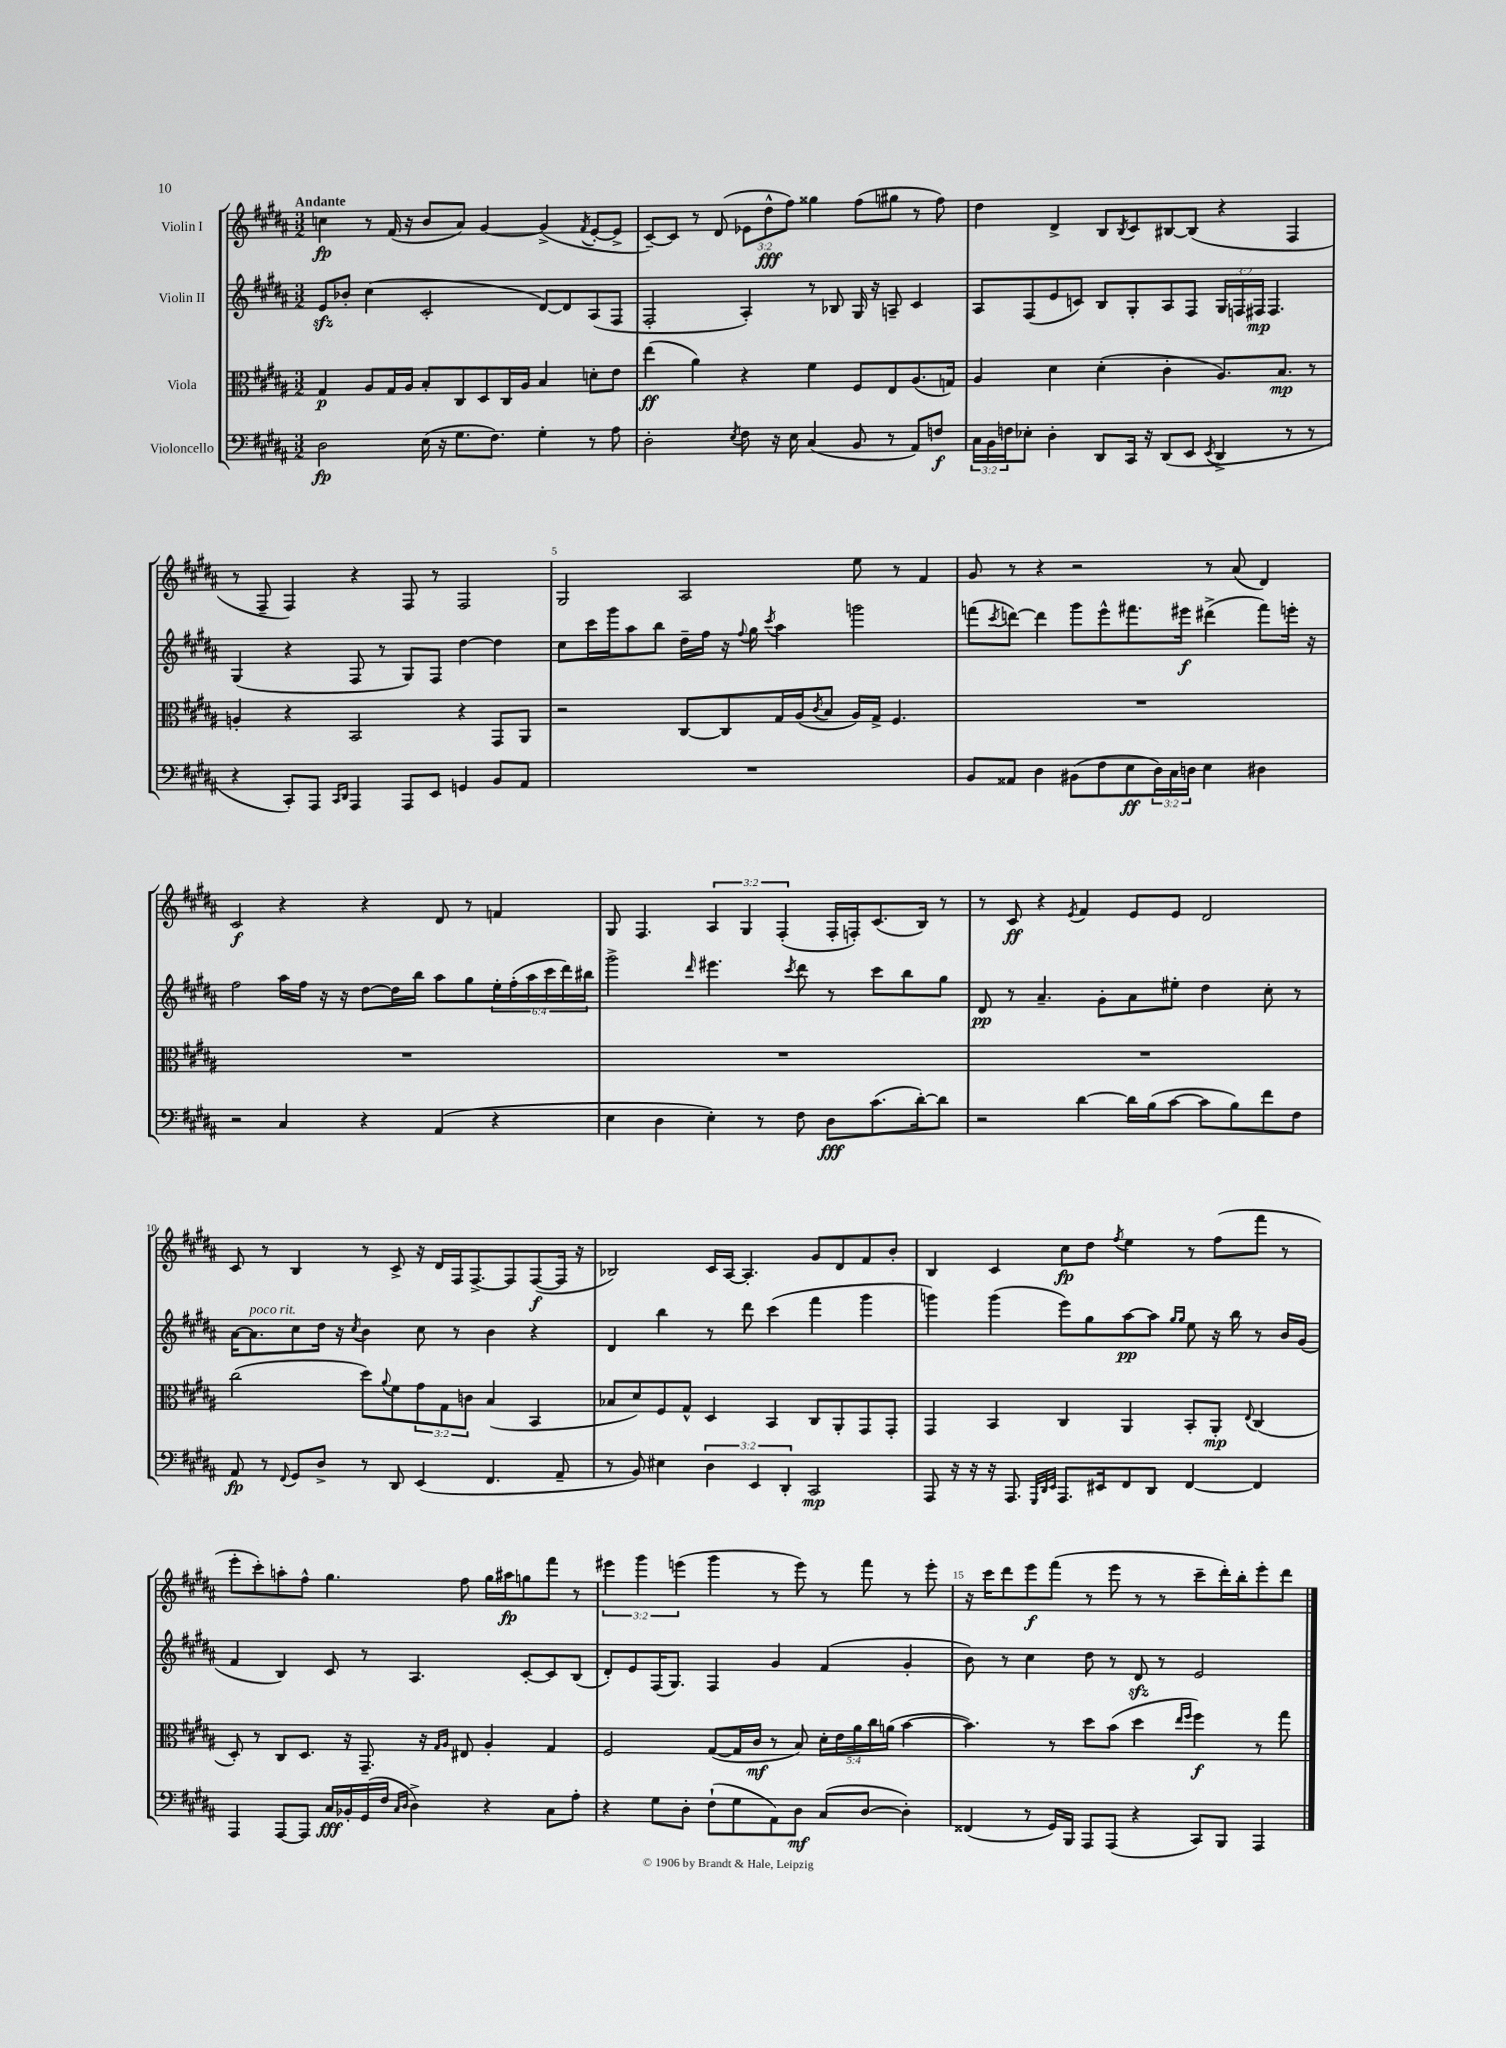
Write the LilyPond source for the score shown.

<<
\new StaffGroup <<
\new Staff = "s0" \with { instrumentName = "Violin I" } {
    \clef treble \key b \major \numericTimeSignature \time 3/2 \override Staff.TupletNumber.text = #tuplet-number::calc-fraction-text \tempo "Andante"
    c''4\fp r8 fis'16( r16 b'8 ais'8) gis'4~ gis'4->( \acciaccatura { fis'8 } e'8~-. e'8-> |
    cis'8~--) cis'8 r8 dis'8( \tuplet 3/2 { ees'8 dis''8-^\fff fis''8) } gisis''4 fis''8( gis''8 r8 fis''8) |
    dis''4 dis'4-> b8 \acciaccatura { b8 } cis'8 bis8~ bis8( r4 fis4 |
    r8 fis8-- fis4) r4 fis8 r8 fis2 |
    gis2 ais2 e''8 r8 fis'4 |
    gis'8 r8 r4 r2 r8 ais'8( dis'4) |
    cis'2\f r4 r4 dis'8 r8 f'4 |
    gis8 fis4. \tuplet 3/2 { ais4 gis4 fis4-.( } fis16-. f16-.) cis'8.( b16) r8 |
    r8 cis'8\ff r4 \acciaccatura { e'8 } fis'4 e'8 e'8 dis'2 |
    cis'8 r8 b4 r8 cis'8-> r16 dis'16 fis16 fis8.~-> fis8 fis8~\f( fis16 r16 |
    bes2) cis'16 ais16~ ais4.-. gis'8 dis'8 fis'8 b'8-. |
    b4 cis'4 cis''8\fp dis''8 \acciaccatura { fis''8 } e''4 r8 fis''8( fis'''8 r8 |
    e'''8-. cis'''8-.) a''8-. fis''8-^ gis''4. fis''8 gis''16 ais''16\fp g''8 fis'''8 r8 |
    \tuplet 3/2 { eis'''4 gis'''4 e'''4( } gis'''4 r8 e'''8) r8 fis'''8 r8 e'''8-. |
    r16 cis'''16 dis'''8 e'''8\f fis'''8( r8 e'''8 r8 r8 cis'''8-- dis'''16-.) b''16-. e'''8-. dis'''8 \bar "|." |
}
\new Staff = "s1" \with { instrumentName = "Violin II" } {
    \clef treble \key b \major \numericTimeSignature \time 3/2 \override Staff.TupletNumber.text = #tuplet-number::calc-fraction-text
    e'8\sfz bes'8-. cis''4( cis'2-. dis'8~) dis'8 ais8( fis8 |
    fis2-. ais4-.) r8 bes8 gis16 r16 a8-- cis'4 |
    ais8 fis8( e'8 c'8) b8 gis8-. ais8 fis8 \tuplet 3/2 { gis16 f16 fis16\mp } fis4. |
    gis4( r4 fis8 r8 gis8) fis8 dis''4~ dis''4 |
    cis''8 cis'''16 gis'''16 ais''8 b''8 dis''16-- fis''16 r16 \appoggiatura { fis''8 } gis''16 \acciaccatura { cis'''8 } ais''4 g'''2 |
    f'''8( \acciaccatura { cis'''8 } d'''8~) d'''4 gis'''8 e'''8-^ fis'''8. eis'''16\f dis'''4->( fis'''8) e'''16-. r16 |
    fis''2 ais''16 fis''16 r16 r16 dis''8~ dis''16 b''16 ais''8 gis''8 \tuplet 6/4 { e''16-. fis''16-.( ais''16 cis'''16 dis'''16) bis''16 } |
    gis'''2-> \grace { dis'''16 } eis'''4. \acciaccatura { cis'''8 } dis'''8 r8 cis'''8 b''8 gis''8 |
    dis'8\pp r8 ais'4.-- gis'8-. ais'8 eis''8-. dis''4 cis''8-. r8 |
    ais'16~ ais'8.^\markup { \italic "poco rit." } cis''8 dis''16 r16 \acciaccatura { cis''8 } b'4 cis''8 r8 b'4 r4 |
    dis'4 b''4 r8 dis'''8 cis'''4( fis'''4 gis'''4 |
    g'''4) g'''4( e'''8) gis''8 ais''8~\pp ais''8 \grace { gis''16 gis''16 } e''8 r16 b''16 r8 b'16 gis'16( |
    fis'4 b4) cis'8 r8 ais4. cis'8~-. cis'8 b8( |
    dis'8-.) e'8 fis16( gis8.) fis4 gis'4 fis'4( gis'4-. |
    b'8) r8 cis''4 dis''8 r8 dis'8\sfz r8 e'2 \bar "|." |
}
\new Staff = "s2" \with { instrumentName = "Viola" } {
    \clef alto \key b \major \numericTimeSignature \time 3/2 \override Staff.TupletNumber.text = #tuplet-number::calc-fraction-text
    gis4\p ais8 gis16 ais16 b8-. cis8 dis8 cis16 ais16 b4 d'8-. e'8 |
    e''4\ff( ais'4) r4 fis'4 fis8 e8 ais8.( g16) |
    ais4 dis'4 dis'4-.( cis'4-. ais8.) b8.\mp r8 |
    a4-. r4 b,2 r4 gis,8 ais,8 |
    r2 cis8~ cis8 gis16 ais16( \acciaccatura { cis'8 } b8 ais16) gis16-> fis4. |
    R1. |
    R1. |
    R1. |
    R1. |
    cis''2( dis''8) \appoggiatura { ais'8 } fis'8 \tuplet 3/2 { gis'8 gis8 c'8 } b4( b,4 |
    bes8 dis'8) fis8 gis8-^ dis4 b,4 cis8 ais,8-. gis,8 gis,8-. |
    gis,4 b,4 cis4 ais,4 b,8-. ais,8-.\mp \appoggiatura { e8 } cis4( |
    dis8-.) r8 cis8 dis8. r16 gis,8.-- r16 \grace { gis16 ais16 } eis8 ais4-. gis4 |
    fis2 gis8~( gis16 cis'16\mf r8 b8) \tuplet 5/4 { dis'16-. e'16 ais'16 cis''16 a'16( } b'4~ |
    b'4.) r8 dis''8 b'8( dis''4 \grace { e''16 fis''16 } fis''4\f) r8 gis''8 \bar "|." |
}
\new Staff = "s3" \with { instrumentName = "Violoncello" } {
    \clef bass \key b \major \numericTimeSignature \time 3/2 \override Staff.TupletNumber.text = #tuplet-number::calc-fraction-text
    dis2\fp e16( r16 gis8. fis8.) gis4-. r8 ais8 |
    dis2-. \acciaccatura { e8 } fis8 r16 e16 cis4( b,8 r8 ais,8) f8\f |
    \tuplet 3/2 { cis16 b,16 f16 } ees8-. dis4-. dis,8 cis,16 r16 dis,8( e,8 \acciaccatura { e,8 } dis,4-> r8 r8 |
    r4 cis,8-.) ais,,8 \grace { cis,16 dis,16 } ais,,4 ais,,8 e,8 g,4 b,8 ais,8 |
    R1. |
    b,8 aisis,8 dis4 bis,8( fis8 e8\ff \tuplet 3/2 { dis16) cis16 d16 } e4 dis4 |
    r2 cis4 r4 ais,4( r4 |
    e4 dis4 e4-.) r8 fis8 dis8\fff cis'8.( dis'16~-.) dis'8 |
    r2 dis'4~ dis'16 b16( cis'8~ cis'8 b8) fis'8 fis8 |
    ais,8\fp r8 \appoggiatura { fis,8 } gis,8 dis8-> r8 dis,8 e,4( fis,4. ais,8-- |
    r8 b,8) eis4 \tuplet 3/2 { dis4 e,4 dis,4-. } cis,2\mp |
    ais,,8 r16 r16 r16 ais,,8. \grace { gis,,32 dis,32 e,32 } ais,,8. eis,16 fis,8 dis,8 fis,4~ fis,4 |
    ais,,4 ais,,8~ ais,,8 cis16\fff bes,16-. gis,16( fis16 \grace { cis16 dis16 } dis4->) r4 cis8 ais8-. |
    r4 gis8 dis8-. fis8-!( gis8 ais,8) dis8\mf cis8( dis8~ dis4-.) |
    fisis,4( r8 gis,16) b,,16 ais,,8 ais,,8( r4 cis,8) b,,8 ais,,4 \bar "|." |
}
>>
>>
\layout { \context { \Score \override BarNumber.break-visibility = ##(#f #t #t) barNumberVisibility = #(every-nth-bar-number-visible 5) } }
